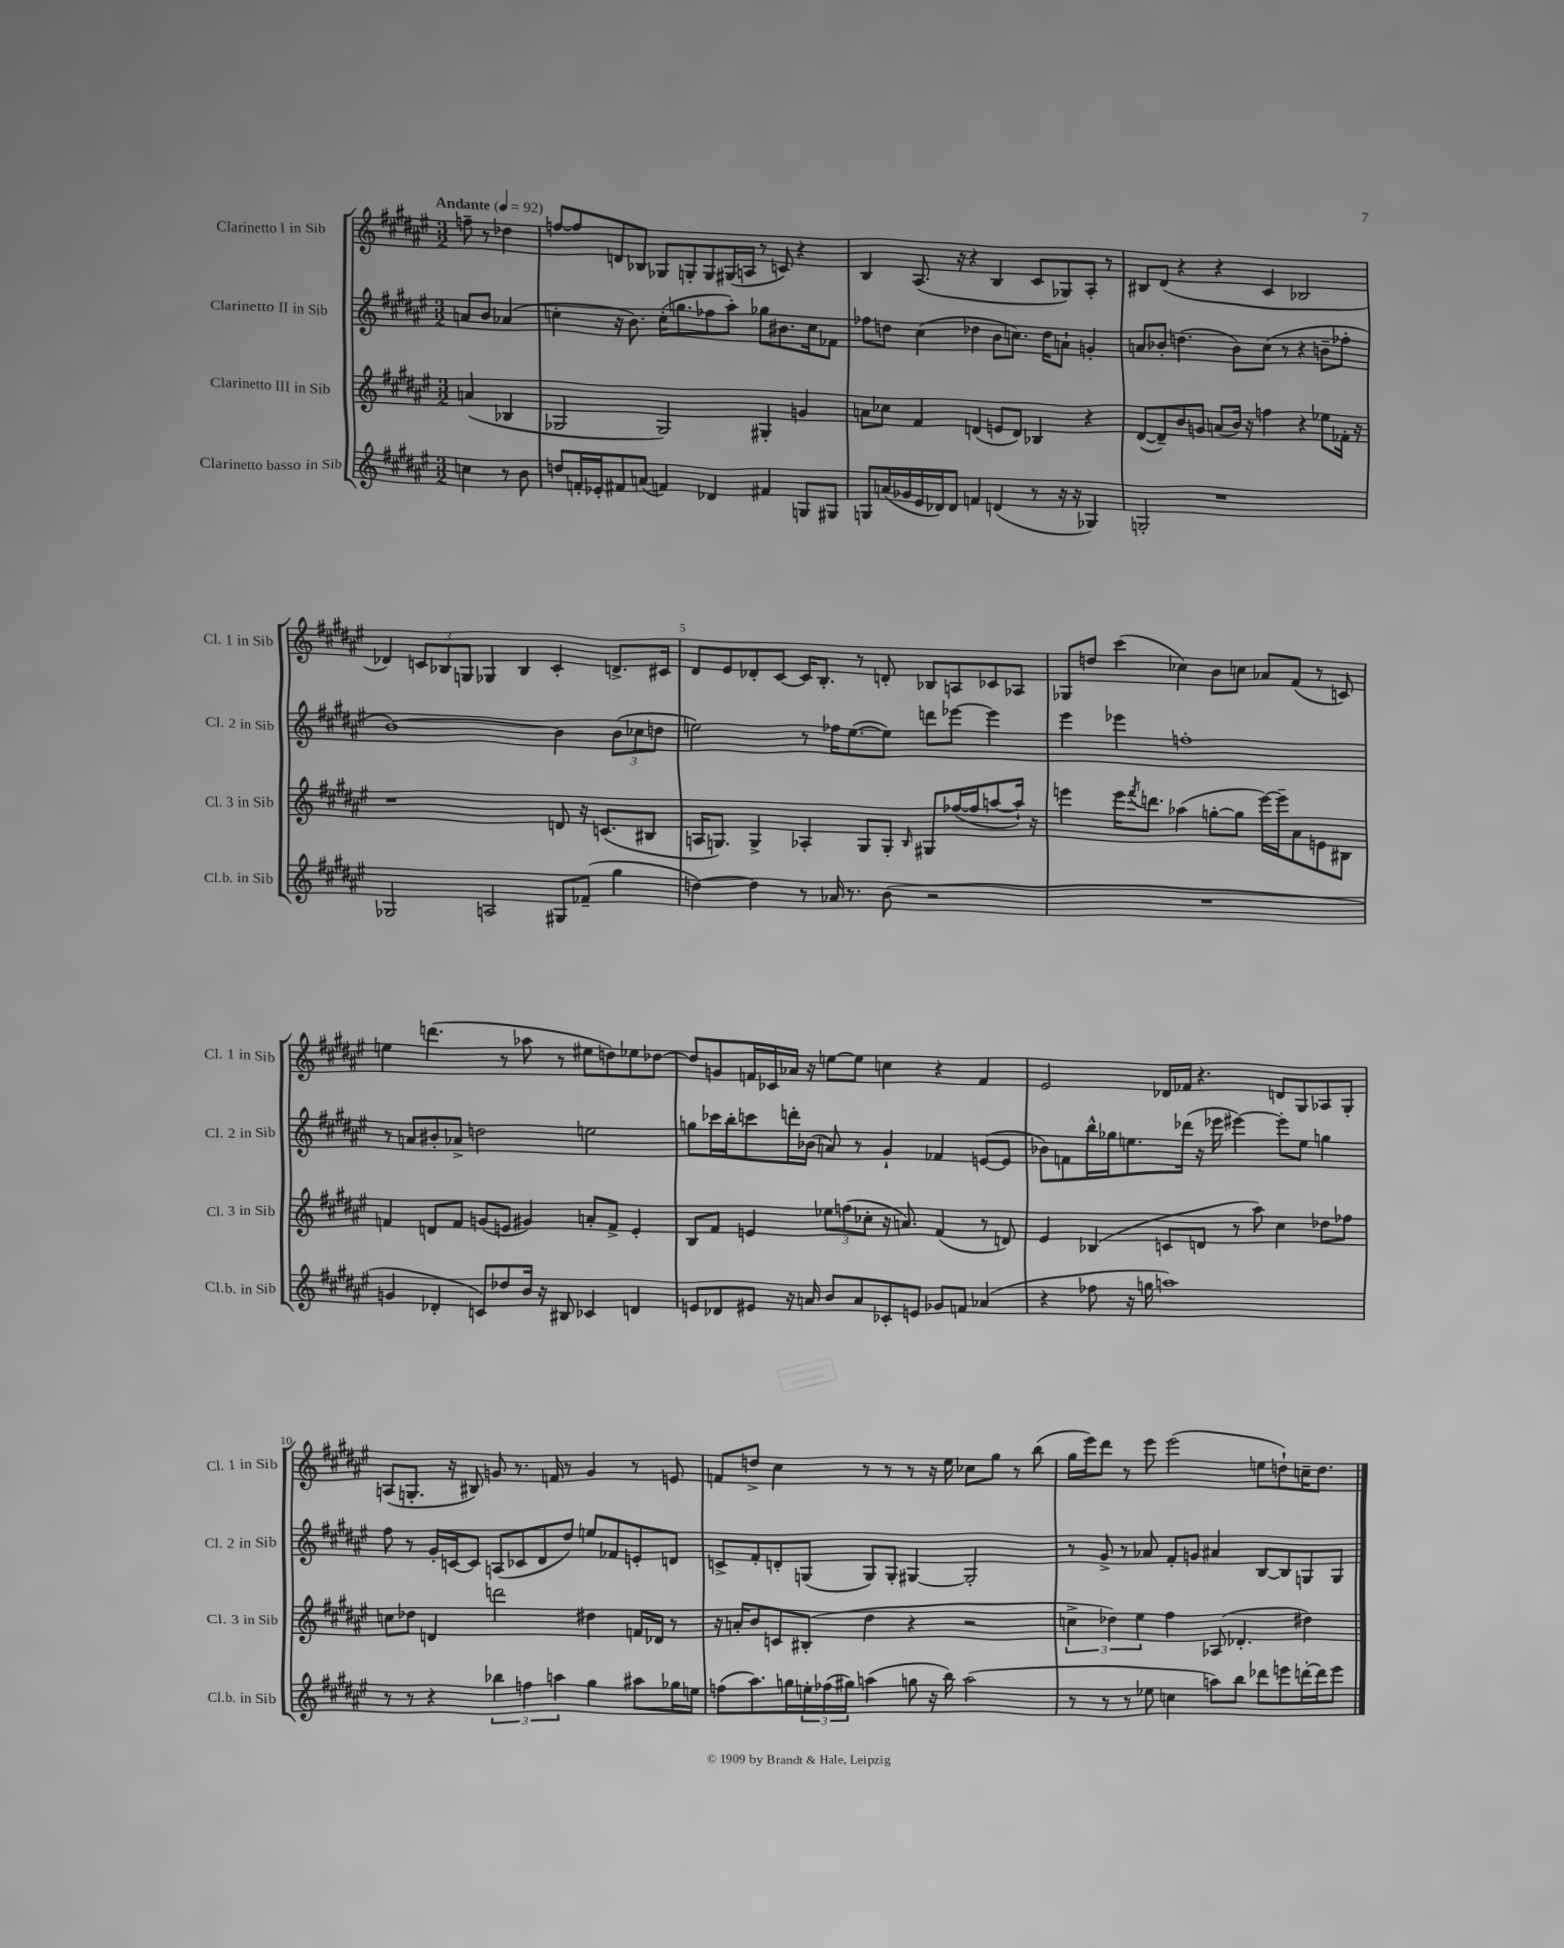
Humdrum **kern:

**kern	**kern	**kern	**kern
*part4	*part3	*part2	*part1
*staff4	*staff3	*staff2	*staff1
*I"Clarinetto basso in Sib	*I"Clarinetto III in Sib	*I"Clarinetto II in Sib	*I"Clarinetto I in Sib
*I'Cl.b. in Sib	*I'Cl. 3 in Sib	*I'Cl. 2 in Sib	*I'Cl. 1 in Sib
*clefG2	*clefG2	*clefG2	*clefG2
*k[f#c#g#d#a#e#]	*k[f#c#g#d#a#e#]	*k[f#c#g#d#a#e#]	*k[f#c#g#d#a#e#]
*M3/2	*M3/2	*M3/2	*M3/2
*MM92	*MM92	*MM92	*MM92
=	=	=	=
!	!	!	!LO:TX:a:B:t=Andante
4ccn\	(4an/	8an/L	8ffn~\
.	.	8b/J	8r
8r	4B-X/	(4a-X/	4dd-X\
8b\	.	.	.
=1	=1	=1	=1
8ddn/L	2G-X/	4ccn'\	[8ffn/L
16fn'/L	.	.	8ff/]
16e-X'/J	.	.	.
8f#X/	.	16r	8dn/
.	.	8.b\)	.
(8an/J	.	.	8B-X/J
4fn/)	2G-/)	(16cc'\KL	8G-X/L
.	.	8.ggn\	.
.	.	.	8Gn'/
4d-X/	.	8ff-X\	8G/
.	.	8aa#'\J)	(16G#X/L
.	.	.	16An/JJ
4f#X/	4G#X'/	8gg-X\L	8r
.	.	8.b#X\	8cn/)
8Gn/L	4gn/	.	4r
.	.	16cc\k	.
8G#X/J	.	8f-X\J	.
=2	=2	=2	=2
8Gn/L	8an\L	8ff-X\L	4B/
(16an/L	8cc-X\J	8ddn\J	.
16g-X/	.	.	.
16e#/	4f#/	(4cc#\	(8.A#/
16d-X/J)	.	.	.
8d-/J	.	.	.
.	.	.	16r
4fn/	(4dn/	4dd-X\	4r
(4dn/	8en/L	8b\L	4B/
.	8d/J)	8.ccn\J)	.
8r	4B-X/	.	8c#/L
.	.	16dd-\KL	.
16r	.	8an`\J	8G-X/)
16r	.	.	.
4G-X/)	4r	4gn'/	8A#'/J
.	.	.	8r
=3	=3	=3	=3
2Gn'/	([8d#/L	8an/L	8B#X/L
.	8d#~/])	8b-X'/J	(8d#/J
.	8b/	(4.ddn\	4r
.	8gn/J	.	.
1r	(8an/L	.	4r
.	16b/Jk)	8b-\L)	.
.	16r	.	.
.	4ffn\	(8cc#\J	4c#/
.	.	8r	.
.	4r	4r	2B-X/
.	8ee-X\L	8bn~\L	.
.	16f-X'\Jk	8ff-X'\J	.
.	16r	.	.
!!LO:LB:g=z
=4	=4	=4	=4
2G-X/	1r	[1b)	4d-X/)
.	.	.	12cn/L
.	.	.	12B-X/
.	.	.	12Gn/J
2An/	.	.	4G-X/
.	.	.	4B-/
8G#X/L	8dn/	4b\]	4c'/
(8f-X~/J	16r	.	.
.	(8.cn/L	.	.
4gg#\	.	(12b\L	8.dn^/L
.	.	12cc-X\	.
.	8B#X/J	.	.
.	.	12ddn\J	.
.	.	.	16c#X/Jk
=5	=5	=5	=5
[4ddn\)	16An/KL	2een\)	8d#/L
.	8.Gn/J)	.	.
.	.	.	8e#/
4dd\]	4G^/	.	8d-X'/
.	.	.	[8c#/J
8r	4A-X'/	8r	16c#/KL]
.	.	.	8.B'/J
16a-X/	.	16ff-X\KL	.
8.r	.	([8.ee\	.
.	8G/L	.	8r
(8b\	8G'/J	8ee\J])	8dn'/
.	16qqB/	.	.
2r	8G#X/L	8dddn\L	8B-X/L
.	([16ff-X/L	[8eee-X\J	8An/
.	16ff-/J]	.	.
.	[8aan/	4eee-\]	8c-X/
.	16aa`/Jk])	.	8A-X/J
.	16r	.	.
=6	=6	=6	=6
1.r	4eeen\	4eee#\	8G-X/L
.	.	.	8ddn/J
.	16eee\KL	4eee-X\	(4ccc#\
.	8qfff#/	.	.
.	8.dddn\J	.	.
.	(4aa-X\	1ffn'	4cc-X\)
.	[8ggn'\L	.	8b\L
.	8gg\J]	.	8ccn\J
.	[16eee\LL)	.	8a-X/L
.	16eee~\J]	.	.
.	8a#\	.	(8f#/J
.	8en\	.	8r
.	8B#X\J	.	8cn/)
!!LO:LB:g=z
=7	=7	=7	=7
4gn/	4fn/	8r	4een\
.	.	8an/L	.
4d-X'/	8dn/L	8b#X'/	(4.dddn\
.	8f/J	8a-X^/J	.
8cn/L)	(8gn/L	2ddn\	.
8dd-X/	8en/J	.	8r
16b/Jk	4g#X/)	.	8aa-X\
16r	.	.	.
8B#X/	.	.	8r
4c-X/	8an'/L	2een\	8ee#X\L
.	8f^/J	.	8ddn\)
4dn/	4e'/	.	8ee-X\
.	.	.	[8dd-X\J
=8	=8	=8	=8
8en/L	8B/L	8ggn\L	8dd-/L]
8d-X/	8f#/J	16ccc-X\L	8gn/
.	.	16bb'\J	.
8e#X/J	4en/	8cccn\	16fn/L
.	.	.	16c-X/
16r	.	16dddn'\L	16a-X/JJ
16an/	.	(16b-X\JJ	16r
8b/L	12ee-X\L	8an/)	[8een\L
.	(12ffn\	.	.
8a/	.	8r	8ee\J]
.	12cc-X'\J	.	.
8c-X'/	16r	4g#`/	4ccn\
.	8.an/)	.	.
8en/J	.	.	.
8g-X/L	(4f#/	4f-X/	4r
8fn/J	.	.	.
(4a-X/	8r	([8en/L	4f/
.	8dn/)	8e/J]	.
=9	=9	=9	=9
4r	4e#/	8b-X\L)	2e#/
.	.	8fn\	.
8ff-X\	(4B-X/	16bb^^\L	.
.	.	16gg-X\J	.
16r	.	8.een\	.
16ggn\	.	.	.
1aan)	8cn/L	.	16d-X/LL
.	.	(16ddd-X\Jk	16f-X/JJ
.	8dn/J	16r	4.r
.	.	16eee-X\	.
.	8r	[4eee#X\)	.
.	8aa#\)	.	.
.	4cc#\	8eee#'\L]	8dn/L
.	.	8ee\J	8G#/
.	8dd-X\L	4ggn\	8A-X/
.	8ff-X\J	.	8G#'/J
!!LO:LB:g=z
=10	=10	=10	=10
8r	8ccn\L	8ff#\	(8An/L
8r	8dd-X\J	8r	8.Gn'/J
4r	4dn/	16g#'/LL	.
.	.	[16cn/J	16r
.	.	8c/J]	8B#X/)
6bb-X\	2dddn\	(8An/L	8gn/
.	.	8c-X/	8.r
6ffn\	.	.	.
.	.	8d#/	.
.	.	.	16fn/
6aan\	.	.	.
.	.	8dd#/J)	8r
4gg#\	4dd#X\	8een/L	4g/
.	.	8f-X/	.
8aa#X\L	16fn/LL	8en'/	8r
.	16d-X/JJ	.	.
16gg-X\L	8r	8dn/J	8en/
16een\JJ	.	.	.
=11	=11	=11	=11
(8ffn\L	16r	8cn^/L	8fn/L
.	16an'/KL	.	.
8.aa#\)	8b/	8f#'/	8ddn^/J
.	8cn/	8dn'/	4cc#\
16ggn\L	.	.	.
24een'\	(8B#X'/J	(8Gn/J	.
(24ff-X\	.	.	.
24gg#X\JJ)	.	.	.
(4aan\	4dd#\	8G/L)	8r
.	.	8G'/J	8r
8ggn\	4r	[4G#X/	8r
16r	.	.	16r
16bb\)	.	.	16ee#\
(2aa\	2r	2G#'/]	8cc-X\L
.	.	.	8gg#\J
.	.	.	8r
.	.	.	(8bb\
=12	=12	=12	=12
8r	6ccn^\	8r	16gg#\LL
.	.	.	16eee#\J)
8r	.	8g#^/	8ddd#\J
.	6dd-X\)	.	.
8r	.	8r	8r
.	6ee#\	.	.
8ee-X\	.	8a-X/	8eee#\
4ccn\	4ff#\	8f#'/L	(2eee#\
.	.	8gn/J	.
8aan\L)	(8A-X/	4a#X/	.
8bb\J	4.d-X'/	.	.
8ddd-X\L	.	[8B/L	8een\L
8eeen\	.	8B/]	8ddn`\)
[16dddn'\L	4dd#X\)	8Gn/	16ccn~\K
16ddd\J]	.	.	8.dd\J
8eee\J	.	8G/J	.
==	==	==	==
*-	*-	*-	*-
